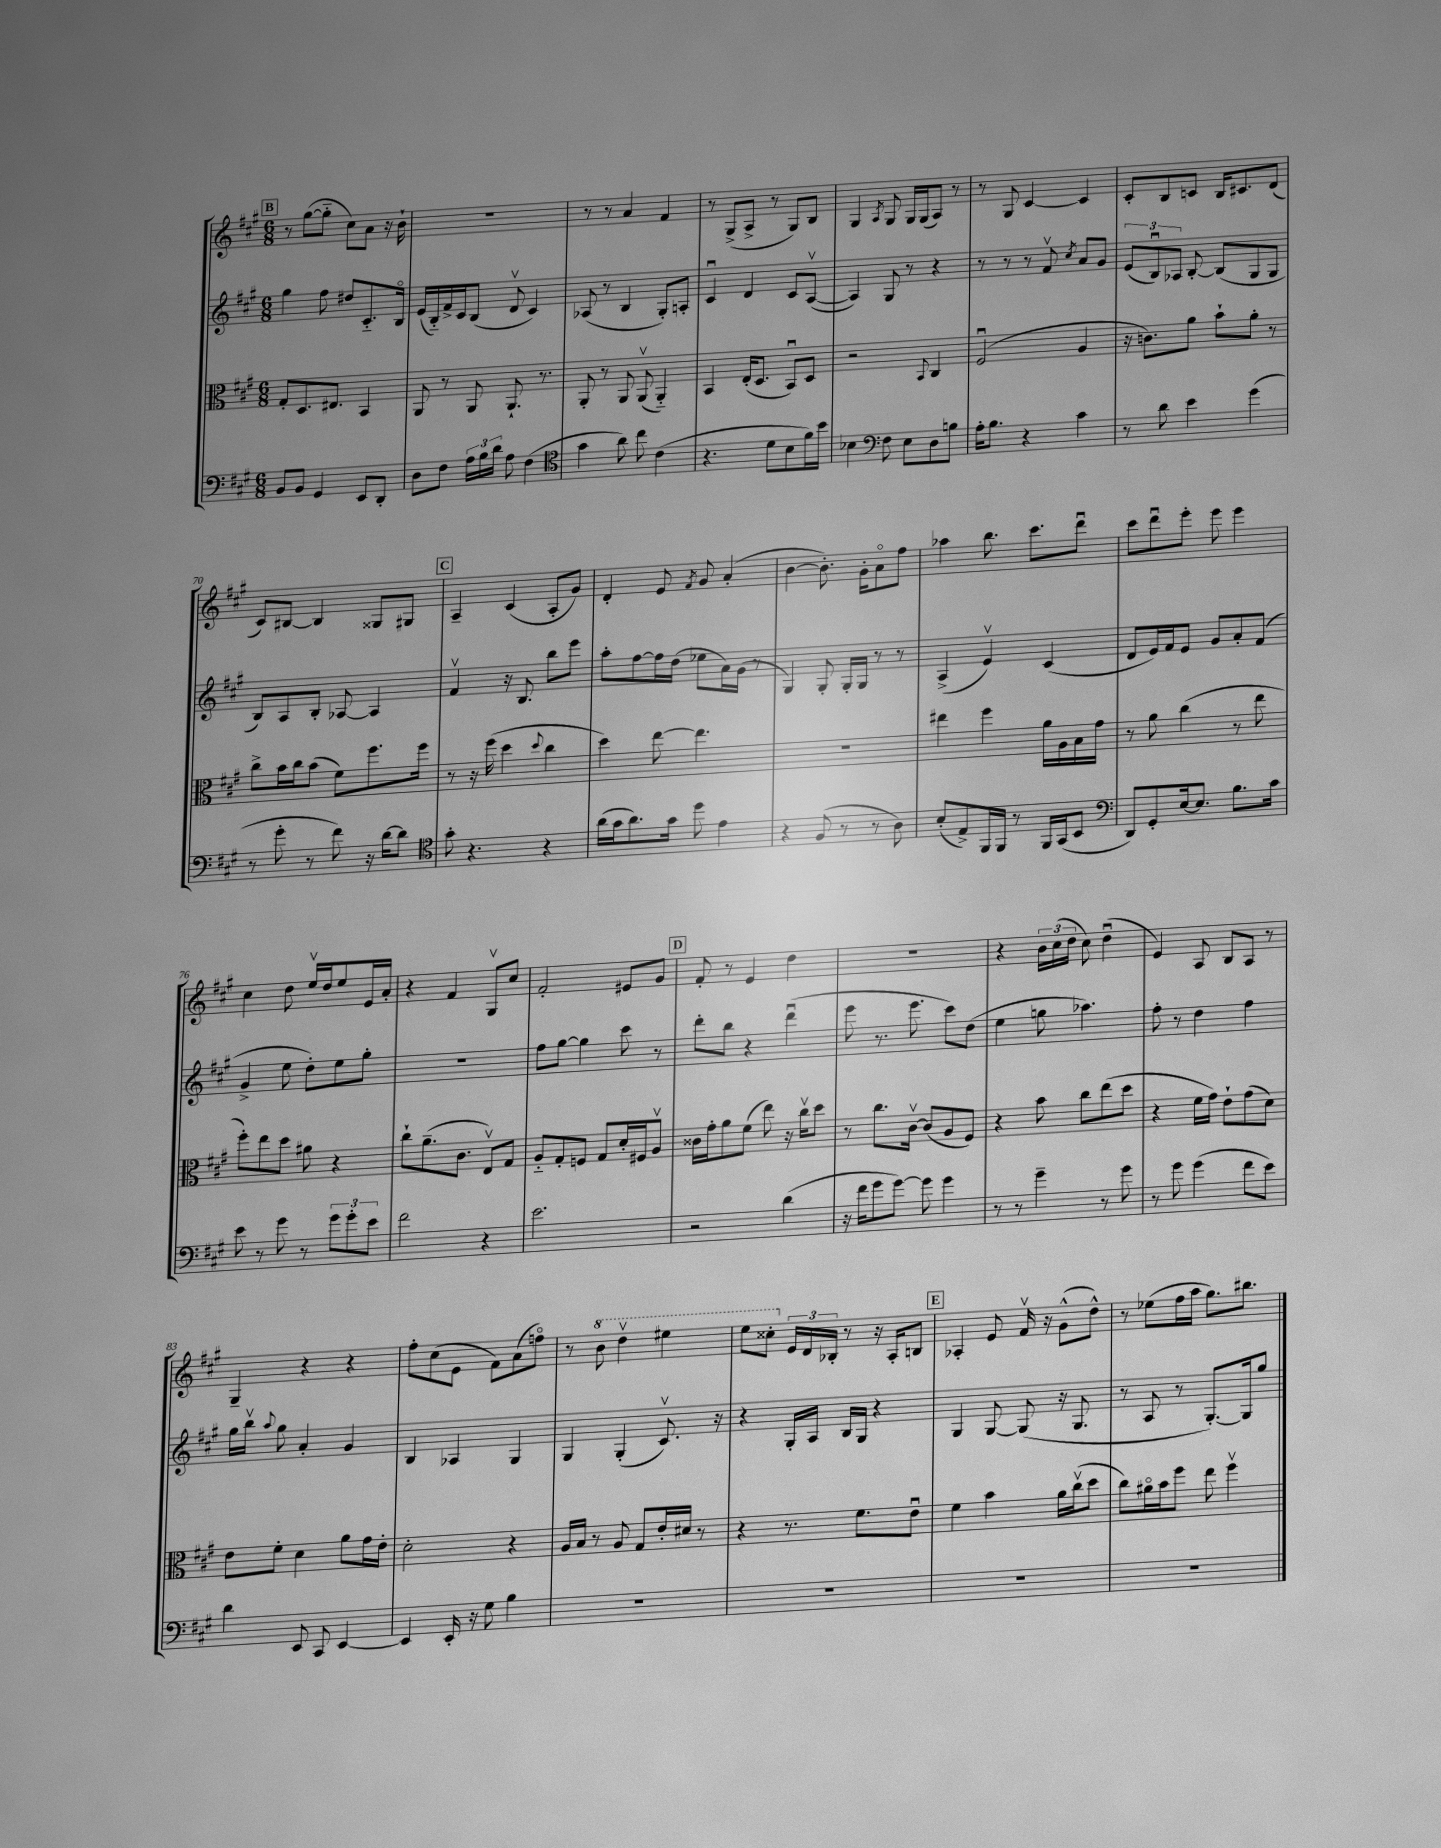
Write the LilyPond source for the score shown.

<<
\new StaffGroup <<
\new Staff = "s0" {
    \clef treble \key a \major \numericTimeSignature \time 6/8
    \autoBeamOff \mark \markup { \box "B" } r8 gis''8[~( gis''8]-_ cis''8[) a'8] r16 b'16-! |
    r2. |
    r8 r8 a'4 fis'4 |
    r8 gis8[->( a8]-> r8 gis8[) b8] |
    gis4 \acciaccatura { a8 } gis8 gis16[ gis16( a8]) r8 |
    r8 gis8 cis'4~ cis'4 |
    cis'8[-. b8 c'8] b16[ cis'8. d'8]( |
    cis'8[) bis8]~ bis4 gisis8[ gis8] |
    \mark \markup { \box "C" } a4-- cis'4( a8[-. gis'8]) |
    d'4-. e'8 \acciaccatura { fis'8 } gis'8 a'4-.( |
    b'4~ b'8.-.) gis'16[-. a'8\flageolet fis''8] |
    aes''4 b''8. cis'''8.[ d'''8]\downbow |
    cis'''8[ d'''8\downbow e'''8]-. e'''8 e'''4 |
    cis''4 d''8 e''16[\upbow d''16 e''8 e'16 a'16]-. |
    r4 fis'4 gis8[\upbow cis''8] |
    fis'2-. eis'8[ gis'8] |
    \mark \markup { \box "D" } fis'8-. r8 e'4 d''4 |
    R2. |
    r4 \tuplet 3/2 { b'16[ cis''16( d''16] } cis''8) d''4\downbow( |
    e'4) a8 b8[ a8] r8 |
    gis4-- r4 r4 |
    fis''8[-. cis''8( e'8] fis'8[) a'8( f''8]\flageolet) |
    r8 \ottava #1 b''8 d'''4\upbow eis'''4 |
    e'''8[ cisis'''8]-. \ottava #0 \tuplet 3/2 { e'16[ d'16 bes16]-. } r8 r16 a16[-. b8] |
    \mark \markup { \box "E" } aes4-. e'8 fis'16\upbow r16 gis'8[-^( d''8]-^) |
    r8 ees''8[( fis''16 a''16] gis''8.[) bis''8.] \bar "|." |
}
\new Staff = "s1" {
    \clef treble \key a \major \numericTimeSignature \time 6/8
    \autoBeamOff \mark \markup { \box "B" } gis''4 fis''8 dis''8[ cis'8.-_ b16]\flageolet |
    e'16[( b16-_) fis'16-> cis'16 b8]( d'8\upbow cis'4) |
    aes8( r8 b4 gis8[-.) a8]-. |
    cis'4\downbow d'4 cis'8[ a8]~\upbow( |
    a4) gis8 r8 r4 |
    r8 r8 r8 fis'8\upbow \acciaccatura { cis''8 } a'8[ gis'8] |
    \tuplet 3/2 { e'8[( b8\downbow) aes8] } b8~-. b8[( gis8 gis8] |
    b8[) a8 b8]-. aes8~ aes4 |
    \mark \markup { \box "C" } fis'4\upbow r16 b8. b''8[ e'''8] |
    a''8[-. fis''8~ fis''16 d''16]( ees''8[ a'16) gis'16]( r8 |
    gis4) gis8-. gis16[-. gis16] r8 r8 |
    a4->( e'4\upbow) cis'4( |
    d'8[ e'16) fis'16 e'8] gis'8[ a'8-. fis'8]( |
    gis'4-> e''8 d''8[-.) e''8 gis''8]-. |
    R2. |
    fis''8[ gis''8]~ gis''4 cis'''8 r8 |
    \mark \markup { \box "D" } d'''8[-. b''8] r4 d'''4\downbow( |
    e'''8 r8. e'''8. cis'''8[) d''8]( |
    e''4 g''8 aes''4.) |
    fis''8-. r8 d''4 fis''4 |
    gis''16[ b''16]\upbow \appoggiatura { a''8 } gis''8 a'4-. gis'4 |
    b4 aes4 gis4 |
    gis4 gis4-.( cis'8.\upbow) r16 |
    r4 gis16[-. a16] b16[ gis16] r4 |
    \mark \markup { \box "E" } gis4 gis8~ gis8( r16 gis8. |
    r8 a8 r8 gis8.[~-.) gis16 gis''8] \bar "|." |
}
\new Staff = "s2" {
    \clef alto \key a \major \numericTimeSignature \time 6/8
    \autoBeamOff \mark \markup { \box "B" } gis8[-. d8. eis8.] b,4 |
    a,8 r8 a,8 a,8.-! r8. |
    a,8-. r8 a,8 a,8\upbow( a,4-_) |
    b,4 e16[-.( d8.] b,8[\downbow) d8] |
    r2 \appoggiatura { b,8 } cis4 |
    fis2\downbow( a4 |
    r16 c'8.[) a'8] b'8[-! a'8]-. r8 |
    cis''8[-> b'16 cis''16 b'8]( fis'8[) fis''8. fis''16] |
    \mark \markup { \box "C" } r8 r16 fis''16( d''4 \appoggiatura { d''8 } cis''4 |
    d''4) e''8~ e''4. |
    R2. |
    eis''4 fis''4 a'16[ a16 b16 gis'16] |
    r8 a'8 cis''4( r8 e''8 |
    fis''8[-.) e''8 d''8] ais'8 r4 |
    cis''8[-! a'8.--( cis'8.] e8[\upbow) gis8] |
    a8[-_ gis8-. f8] gis8[ d'16-. fis16 a8]\upbow |
    \mark \markup { \box "D" } cisis'16[ gis'16-. a'8 fis'8]( e''8) r16 cis''16[\upbow d''8] |
    r8 cis''8.[ cis'16]~\upbow cis'8[( a8 fis8]) |
    r4 b'8 cis''8[ e''8( d''8] |
    r4 fis'16[ gis'16]) e'8[-! gis'8( d'8]) |
    e'8[ fis'8]-. d'4 a'8[ gis'16 e'16]-. |
    d'2-. r4 |
    a16[ b16] r8 a8 gis8[ e'16-. dis'16] r8 |
    r4 r8. fis'8.[ e'8]\downbow |
    \mark \markup { \box "E" } fis'4 b'4 a'16[ cis''16\upbow( d''8] |
    cis''8[) ais'16\flageolet b'16 fis''8] e''8 fis''4\upbow \bar "|." |
}
\new Staff = "s3" {
    \clef bass \key a \major \numericTimeSignature \time 6/8
    \autoBeamOff \mark \markup { \box "B" } b,8[ b,8] gis,4 e,8[ d,8]-. |
    d8[ fis8] \tuplet 3/2 { a16[ b16 d'16] } a8 fis4( |
    \clef tenor gis'4 a'8) cis''8 cis'4( |
    r4. d'8[ b8 fis'16) b'16] |
    bes4 \clef bass fis8 e8[ d8 b8] |
    a16[-. b8.] r4 cis'4 |
    r8 d'8 e'4 gis'4( |
    r8 gis'8-. r8 fis'8) r16 d'16[~ d'8] |
    \mark \markup { \box "C" } \clef tenor gis'8-. r4. r4 |
    a'16[( gis'16 a'8.) gis'16] d''8 e'4 |
    r4 fis8( r8 r8 a8) |
    b8[-.( e8->) fis,16 fis,16] r8 fis,16[ gis,16( b,8] |
    \clef bass d,8[) gis,8-. e16~ e8.] b8.[ cis'16] |
    e'8 r8 gis'8 r8 \tuplet 3/2 { gis'8[ gis'8-. e'8] } |
    fis'2 r4 |
    e'2. |
    \mark \markup { \box "D" } r2 d'4( |
    r16 fis'16[ gis'8 gis'8]~) gis'8 gis'4 |
    r8 r8 gis'4-- r8 gis'8 |
    r8 gis'8 gis'4( fis'8[ e'8]) |
    d'4 e,8 cis,8 e,4~ |
    e,4 e,16-. r16 gis8 b4 |
    R2. |
    R2. |
    \mark \markup { \box "E" } R2. |
    R2. \bar "|." |
}
>>
>>
\layout { \context { \Score currentBarNumber = #63 } }
